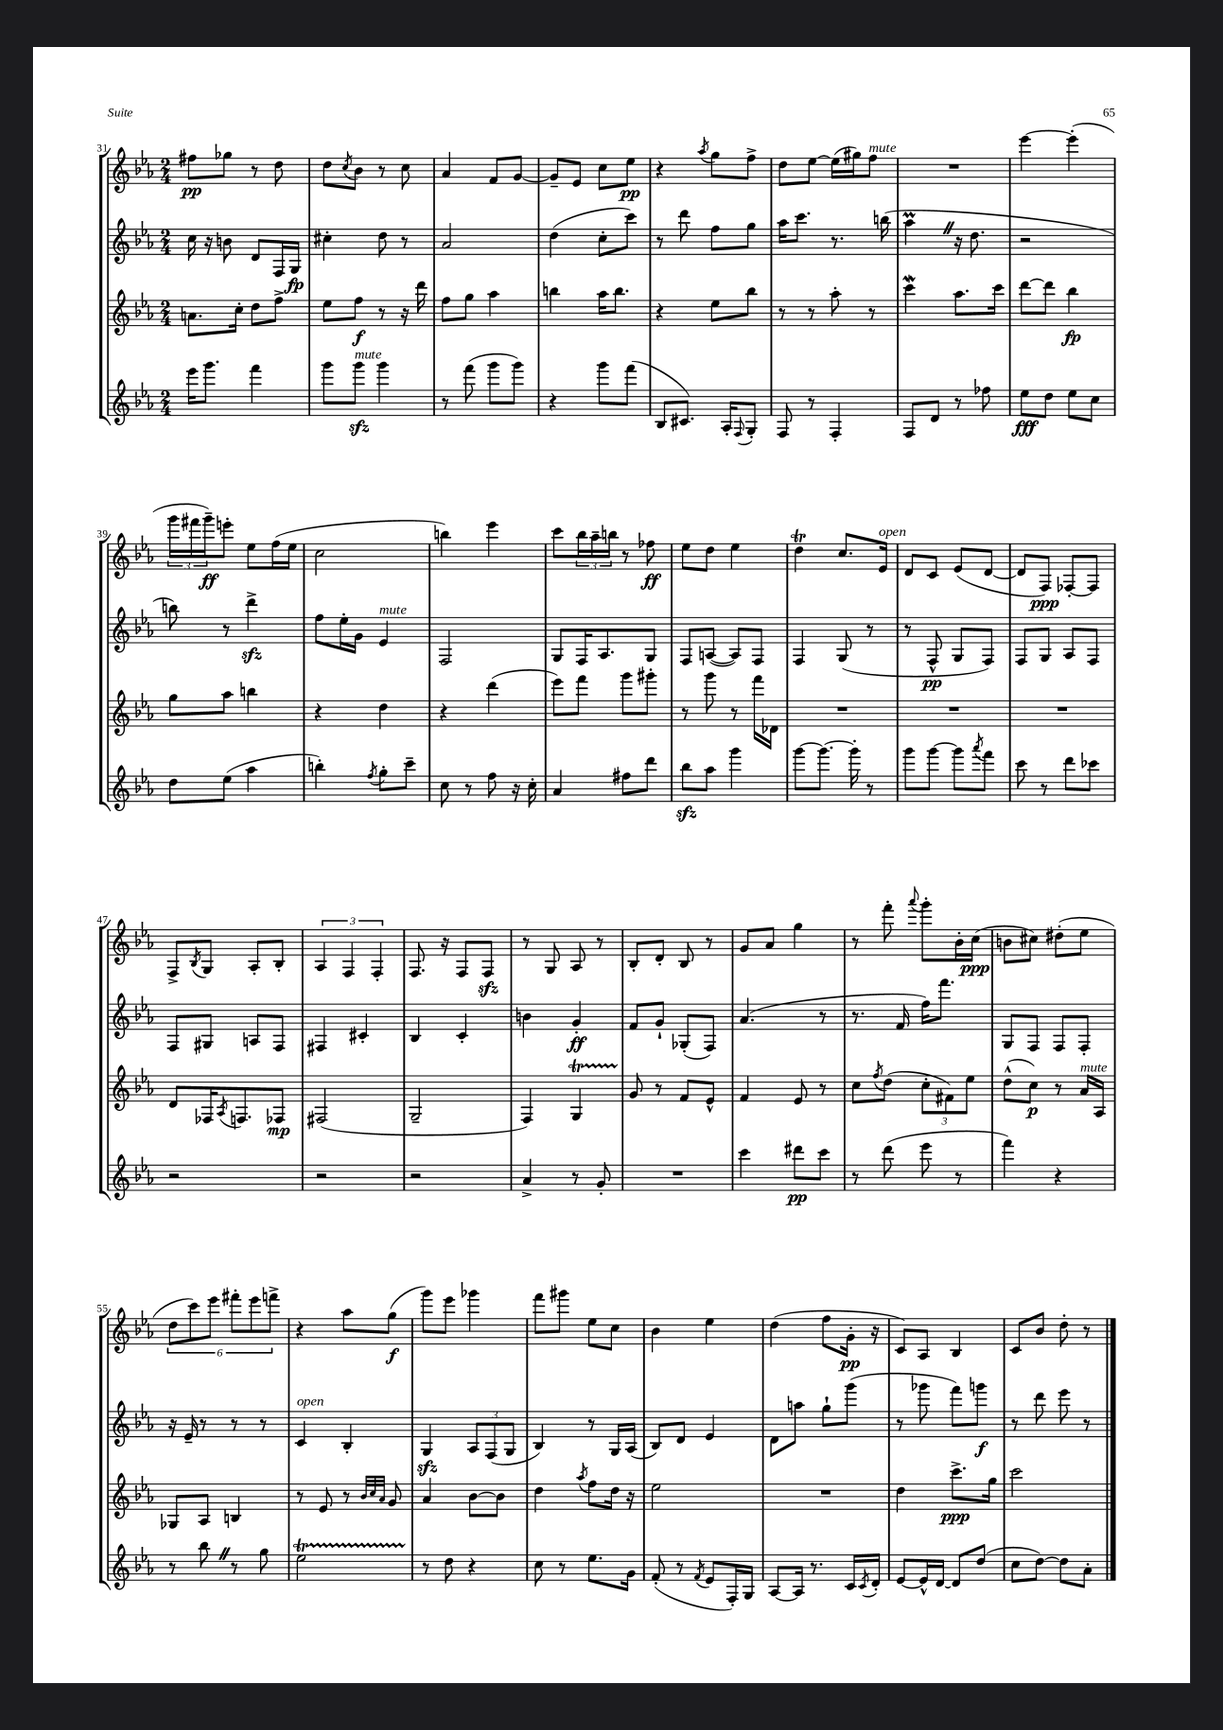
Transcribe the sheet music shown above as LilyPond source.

<<
\new StaffGroup <<
\new Staff = "s0" {
    \clef treble \key ees \major \numericTimeSignature \time 2/4
    fis''8\pp ges''8 r8 d''8 |
    d''8 \acciaccatura { c''8 } bes'8 r8 c''8 |
    aes'4 f'8 g'8~ |
    g'8-- ees'8 c''8 ees''8\pp |
    r4 \acciaccatura { aes''8 } g''8 f''8-> |
    d''8 ees''8~ ees''16( gis''16) f''8^\markup { \italic "mute" } |
    R2 |
    ees'''4~ ees'''4-.( |
    \tuplet 3/2 { g'''16 fis'''16 g'''16--\ff) } e'''8-. ees''8 f''16( ees''16 |
    c''2 |
    b''4) ees'''4 |
    c'''8 \tuplet 3/2 { bes''16 aes''16-- b''16 } r8 fes''8\ff |
    ees''8 d''8 ees''4 |
    d''4\trill c''8. ees'16^\markup { \italic "open" } |
    d'8 c'8 ees'8( d'8~ |
    d'8 f8\ppp) fes8~-. fes8 |
    f8-> \acciaccatura { bes8 } g8 aes8-. bes8-. |
    \tuplet 3/2 { aes4 f4 f4-. } |
    f8. r16 f8 f8\sfz |
    r8 g8 aes8 r8 |
    bes8-. d'8-. bes8 r8 |
    g'8 aes'8 g''4 |
    r8 f'''8-. \appoggiatura { aes'''8 } g'''8-. bes'16-. c''16\ppp( |
    b'8 cis''8) dis''8-.( ees''8 |
    \tuplet 6/4 { d''8 c'''8) ees'''8 fis'''8-. ees'''8 f'''8-> } |
    r4 aes''8 g''8\f( |
    g'''8) ees'''8 ges'''4 |
    f'''8 gis'''8 ees''8 c''8 |
    bes'4 ees''4 |
    d''4( f''8 g'16-.\pp r16 |
    c'8) aes8 bes4 |
    c'8 bes'8 d''8-. r8 \bar "|." |
}
\new Staff = "s1" {
    \clef treble \key ees \major \numericTimeSignature \time 2/4
    c''16 r16 b'8 d'8 f16 g16\fp |
    cis''4-. d''8 r8 |
    aes'2 |
    d''4( c''8-. c'''8) |
    r8 d'''8 f''8 g''8 |
    aes''16 c'''8. r8. b''16( |
    aes''4\prall \once \override BreathingSign.text = \markup { \musicglyph "scripts.caesura.straight" } \breathe r16 d''8. |
    r2 |
    b''8) r8 d'''4->\sfz |
    f''8 ees''16-. g'16 ees'4^\markup { \italic "mute" } |
    f2 |
    g8 f16 aes8. g8 |
    f8 a8~( a8) f8 |
    f4 g8( r8 |
    r8 f8-^\pp g8 f8) |
    f8 g8 aes8 f8 |
    f8 gis8 a8 f8 |
    fis4 cis'4-. |
    bes4 c'4-. |
    b'4 g'4-.\ff |
    f'8 g'8-! ges8-.( f8) |
    aes'4.( r8 |
    r8. f'16 f''16) f'''8. |
    g8 f8 f8 f8-. |
    r16 ees'16-- r8 r8 r8 |
    c'4^\markup { \italic "open" } bes4-. |
    g4\sfz \tuplet 3/2 { aes8 f8( g8 } |
    bes4) r8 g16 aes16( |
    bes8) d'8 ees'4 |
    d'8 a''8 g''8-! g'''8( |
    r8 ges'''8 f'''8) g'''8\f |
    r8 d'''8 ees'''8 r8 \bar "|." |
}
\new Staff = "s2" {
    \clef treble \key ees \major \numericTimeSignature \time 2/4
    a'8. c''16-. d''8 f''8-> |
    ees''8 f''8\f r8 r16 d'''16 |
    f''8 g''8 aes''4 |
    b''4 aes''16 b''8. |
    r4 ees''8 bes''8 |
    r8 r8 aes''8-. r8 |
    c'''4\mordent aes''8. c'''16 |
    d'''8~ d'''8 bes''4\fp |
    g''8 aes''8 b''4 |
    r4 d''4 |
    r4 d'''4( |
    ees'''8) f'''8 g'''8 gis'''8-. |
    r8 g'''8 r8 f'''16 des'16 |
    R2 |
    R2 |
    R2 |
    d'8 fes16 \acciaccatura { aes8 } f8. fes8\mp |
    fis2( |
    g2-- |
    f4) g4\startTrillSpan |
    g'8\stopTrillSpan r8 f'8 ees'8-^ |
    f'4 ees'8 r8 |
    c''8 \acciaccatura { f''8 } d''8( \tuplet 3/2 { c''8-. fis'8) ees''8 } |
    d''8-^( c''8\p) r8 aes'16^\markup { \italic "mute" } aes16 |
    ges8 aes8 b4 |
    r8 ees'8 r8 \grace { bes'32 c''32 aes'32 } g'8 |
    aes'4 bes'8~ bes'8 |
    d''4 \acciaccatura { aes''8 } f''8 d''16 r16 |
    ees''2 |
    R2 |
    d''4 c'''8.->\ppp g''16 |
    c'''2 \bar "|." |
}
\new Staff = "s3" {
    \clef treble \key ees \major \numericTimeSignature \time 2/4
    ees'''16 g'''8. f'''4 |
    g'''8 g'''8\sfz^\markup { \italic "mute" } g'''4 |
    r8 f'''8( g'''8 g'''8) |
    r4 g'''8 f'''8( |
    bes8 cis'8.) aes16-. \appoggiatura { f8 } g8-. |
    f8 r8 f4-. |
    f8 d'8 r8 fes''8 |
    ees''8\fff d''8 ees''8 c''8 |
    d''8 ees''8( aes''4 |
    b''4-.) \acciaccatura { f''8 } g''8-. c'''8-- |
    c''8 r8 f''8 r16 c''16-. |
    aes'4 fis''8 d'''8 |
    bes''8\sfz aes''8 g'''4 |
    g'''8~ g'''8.~ g'''16-. r8 |
    g'''8 g'''8~ g'''8 \acciaccatura { aes'''8 } f'''8 |
    c'''8 r8 d'''8 ces'''8 |
    r2 |
    r2 |
    r2 |
    aes'4-> r8 g'8-. |
    R2 |
    c'''4 dis'''8\pp c'''8 |
    r8 d'''8( ees'''8 r8 |
    f'''4) r4 |
    r8 bes''8 \once \override BreathingSign.text = \markup { \musicglyph "scripts.caesura.straight" } \breathe r8 g''8 |
    ees''2\startTrillSpan |
    r8\stopTrillSpan d''8 r4 |
    c''8 r8 ees''8. g'16 |
    f'8-.( r8 \acciaccatura { f'8 } ees'8 f16-.) g16 |
    aes8~ aes16 r8. c'16 \acciaccatura { c'8 } d'16-. |
    ees'8~ ees'16-^ d'16~ d'8 d''8( |
    c''8 d''8~) d''8 aes'8-. \bar "|." |
}
>>
>>
\layout { \context { \Score currentBarNumber = #31 } }
